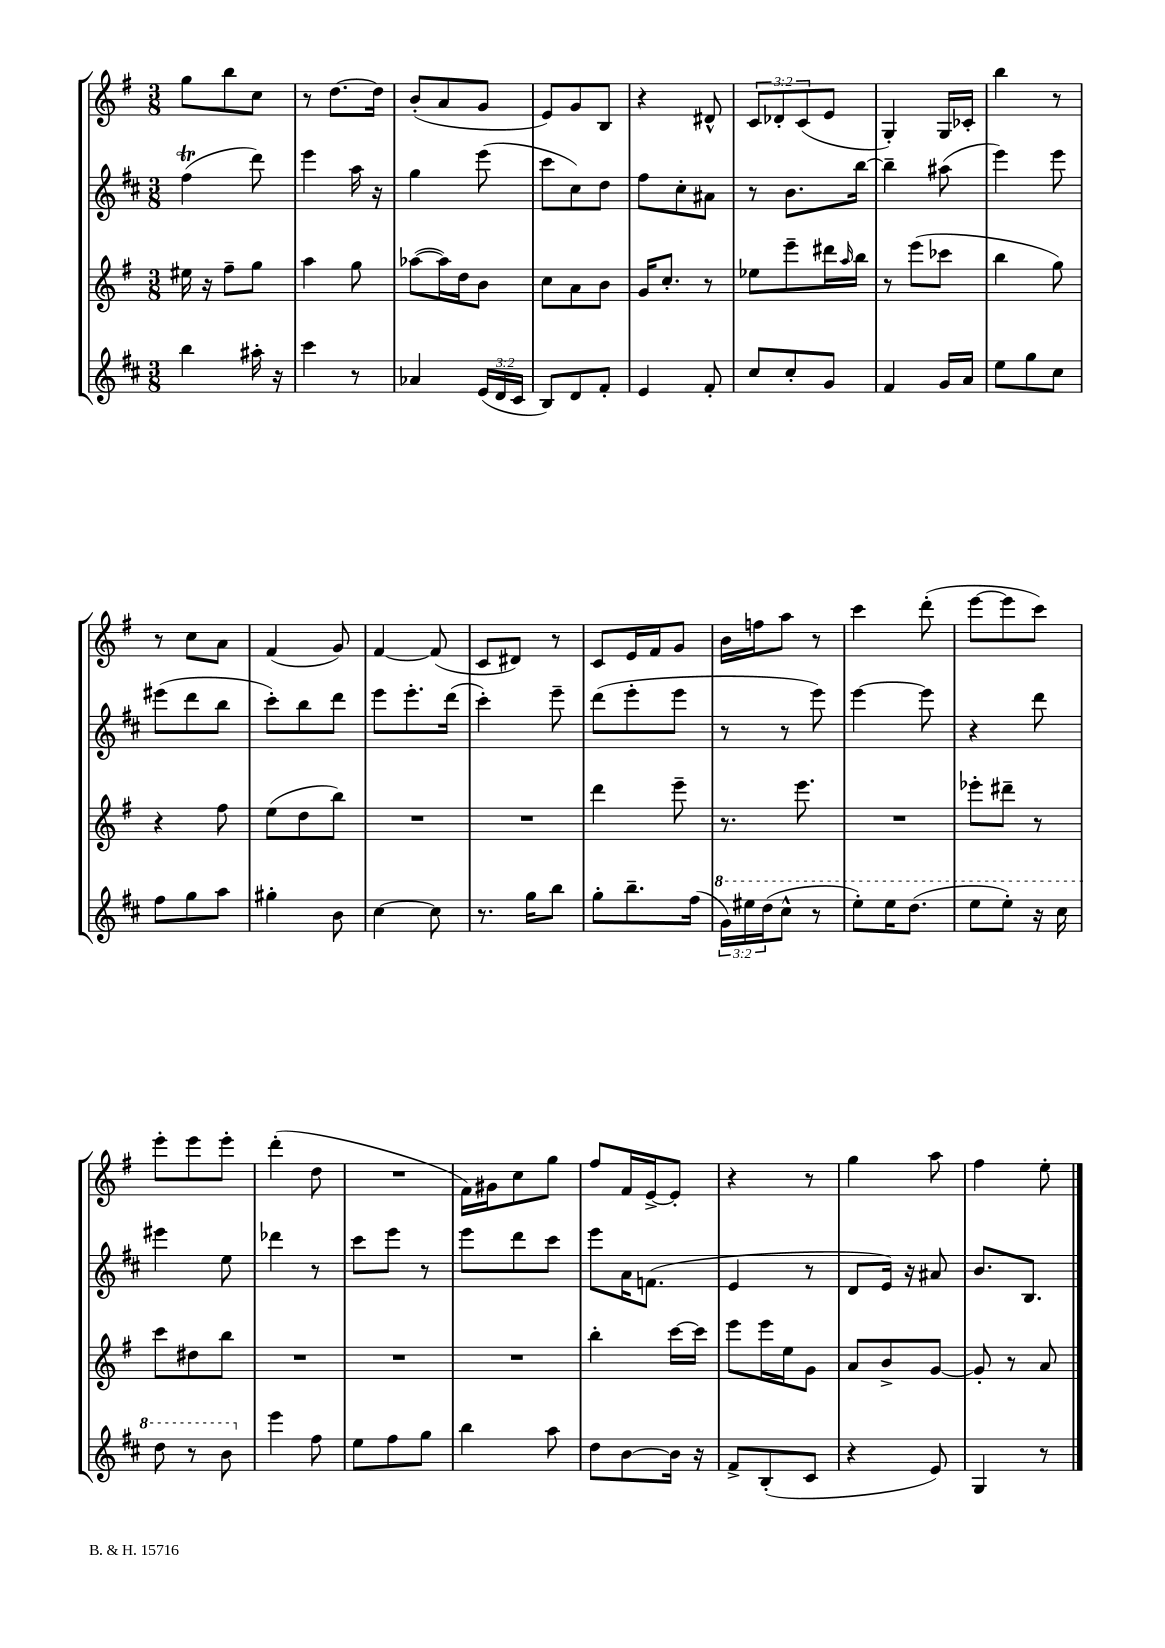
<<
\new StaffGroup <<
\new Staff = "s0" {
    \clef treble \key g \major \numericTimeSignature \time 3/8 \override Staff.TupletNumber.text = #tuplet-number::calc-fraction-text
    g''8 b''8 c''8 |
    r8 d''8.~ d''16 |
    b'8-.( a'8 g'8 |
    e'8) g'8 b8 |
    r4 dis'8-^ |
    \tuplet 3/2 { c'8 des'8-. c'8( } e'8 |
    g4-.) g16 ces'16-. |
    b''4 r8 |
    r8 c''8 a'8 |
    fis'4( g'8) |
    fis'4~ fis'8( |
    c'8 dis'8) r8 |
    c'8 e'16 fis'16 g'8 |
    b'16 f''16 a''8 r8 |
    c'''4 d'''8-.( |
    e'''8~ e'''8 c'''8) |
    e'''8-. e'''8 e'''8-. |
    d'''4-.( d''8 |
    R4. |
    fis'16) gis'16 c''8 g''8 |
    fis''8 fis'16 e'16~-> e'8-. |
    r4 r8 |
    g''4 a''8 |
    fis''4 e''8-. \bar "|." |
}
\new Staff = "s1" {
    \clef treble \key d \major \numericTimeSignature \time 3/8
    fis''4\trill( d'''8) |
    e'''4 a''16 r16 |
    g''4 e'''8( |
    cis'''8 cis''8) d''8 |
    fis''8 cis''8-. ais'8 |
    r8 b'8. b''16~ |
    b''4-- ais''8( |
    e'''4) e'''8 |
    eis'''8( d'''8 b''8 |
    cis'''8-.) b''8 d'''8 |
    e'''8 e'''8.-. d'''16( |
    cis'''4-.) e'''8-- |
    d'''8( e'''8-. e'''8 |
    r8 r8 e'''8) |
    e'''4~ e'''8 |
    r4 d'''8 |
    eis'''4 e''8 |
    des'''4 r8 |
    cis'''8 e'''8 r8 |
    e'''8 d'''8 cis'''8 |
    e'''8 a'16 f'8.( |
    e'4 r8 |
    d'8 e'16) r16 ais'8 |
    b'8. b8. \bar "|." |
}
\new Staff = "s2" {
    \clef treble \key g \major \numericTimeSignature \time 3/8
    eis''16 r16 fis''8-- g''8 |
    a''4 g''8 |
    aes''8~( aes''16) d''16 b'8 |
    c''8 a'8 b'8 |
    g'16 c''8.-. r8 |
    ees''8 e'''8-- dis'''16 \grace { a''16 } b''16 |
    r8 e'''8( ces'''8 |
    b''4 g''8) |
    r4 fis''8 |
    e''8( d''8 b''8) |
    R4. |
    R4. |
    d'''4 e'''8-- |
    r8. e'''8. |
    R4. |
    ees'''8-. dis'''8-- r8 |
    c'''8 dis''8 b''8 |
    R4. |
    R4. |
    R4. |
    b''4-. c'''16~ c'''16 |
    e'''8 e'''16 e''16 g'8 |
    a'8 b'8-> g'8~ |
    g'8-. r8 a'8 \bar "|." |
}
\new Staff = "s3" {
    \clef treble \key d \major \numericTimeSignature \time 3/8 \override Staff.TupletNumber.text = #tuplet-number::calc-fraction-text
    b''4 ais''16-. r16 |
    cis'''4 r8 |
    aes'4 \tuplet 3/2 { e'16( d'16 cis'16 } |
    b8) d'8 fis'8-. |
    e'4 fis'8-. |
    cis''8 cis''8-. g'8 |
    fis'4 g'16 a'16 |
    e''8 g''8 cis''8 |
    fis''8 g''8 a''8 |
    gis''4-. b'8 |
    cis''4~ cis''8 |
    r8. g''16 b''8 |
    g''8-. b''8.-- fis''16( |
    \tuplet 3/2 { \ottava #1 g''16) eis'''16 d'''16( } cis'''8-^ r8 |
    e'''8-.) e'''16 d'''8.( |
    e'''8 e'''8-.) r16 cis'''16 |
    d'''8 r8 b''8 \ottava #0 |
    e'''4 fis''8 |
    e''8 fis''8 g''8 |
    b''4 a''8 |
    d''8 b'8~ b'16 r16 |
    fis'8-> b8-.( cis'8 |
    r4 e'8) |
    g4 r8 \bar "|." |
}
>>
>>
\layout { \context { \Score \remove "Bar_number_engraver" } }
